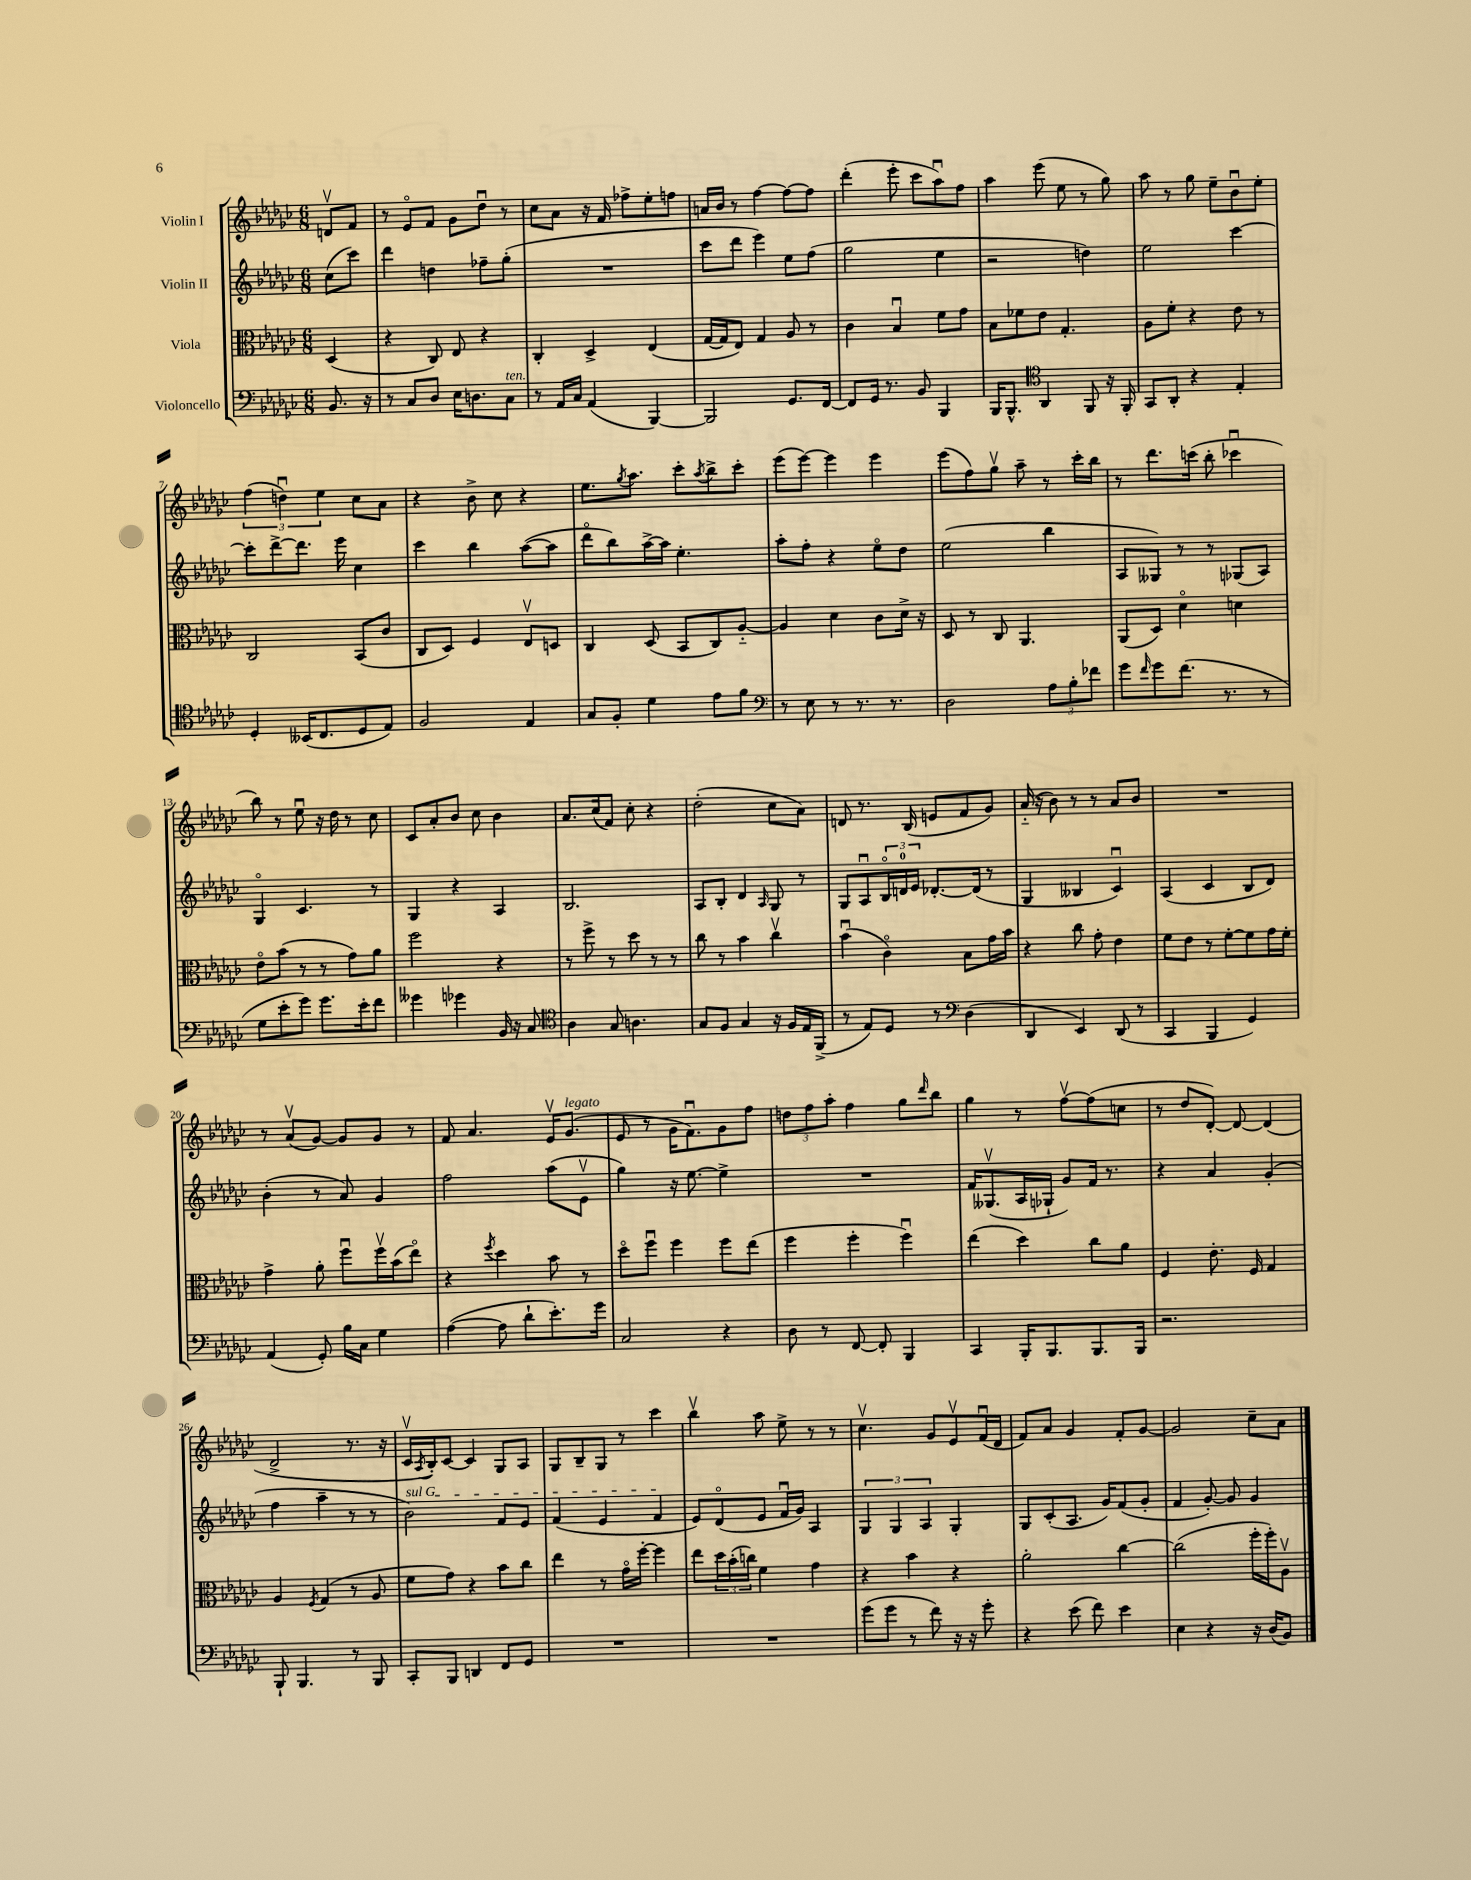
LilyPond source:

<<
\new StaffGroup <<
\new Staff = "s0" \with { instrumentName = "Violin I" } {
    \clef treble \key ges \major \numericTimeSignature \time 6/8 \partial 4
    d'8\upbow f'8 |
    r8 ees'8\flageolet f'8 ges'8 des''8\downbow r8 |
    ces''8 aes'8 r16 f'16 fes''8-> ees''8-. f''8 |
    a'16 bes'16 r8 f''4~ f''8~ f''8 |
    des'''4-.( ees'''8-. ces'''8 aes''8\downbow) f''8 |
    aes''4 ees'''8( ees''8 r8 ges''8) |
    aes''8 r8 ges''8 ees''8-- bes'8\downbow ees''8-. |
    \tuplet 3/2 { f''4( d''4\downbow) ees''4 } ces''8 aes'8 |
    r4 bes'8-> ces''8 r4 |
    ees''8. \acciaccatura { ges''8 } aes''8. ces'''8-. \acciaccatura { aes''8 } bes''8-> ces'''8-. |
    ees'''8( ees'''8~) ees'''4 ees'''4 |
    ees'''8( f''8) ges''8\upbow aes''8-- r8 ces'''16-. bes''16 |
    r8 des'''8. c'''16( bes''8-. ces'''4\downbow |
    bes''8) r8 ees''8\downbow r16 des''16 r8 ces''8 |
    ces'8 aes'8-. bes'8 ces''8 bes'4 |
    aes'8. ces''16( f'8) ces''8-. r4 |
    des''2-.( ces''8 aes'8) |
    d'8 r8. bes16( e'8 f'8 ges'8) |
    aes'16-_( r16 bes'8) r8 r8 aes'8 bes'8 |
    R2. |
    r8 aes'8\upbow( ges'8~) ges'8 ges'8 r8 |
    f'8 aes'4. ees'16\upbow ges'8.^\markup { \italic "legato" }( |
    ees'8 r8 ges'16 f'8.\downbow) ges'8 f''8 |
    \tuplet 3/2 { d''8 f''8 aes''8-. } f''4 ges''8 \grace { des'''16 } bes''8 |
    ges''4 r8 f''8~\upbow f''8( c''8 |
    r8 des''8 des'8~-.) des'8~ des'4( |
    des'2-> r8. r16 |
    ces'16\upbow \acciaccatura { aes8 } bes16-.) ces'8~ ces'4 ges8 aes8 |
    ges8 bes8-- ges8 r8 ces'''4 |
    bes''4\upbow aes''8 ees''8-> r8 r8 |
    ces''4.\upbow ges'8 ees'8\upbow f'16\downbow( des'16 |
    f'8) aes'8 ges'4 f'8-. ges'8~ |
    ges'2 ces''8-- aes'8 \bar "|." |
}
\new Staff = "s1" \with { instrumentName = "Violin II" } {
    \clef treble \key ges \major \numericTimeSignature \time 6/8 \partial 4
    ces''8( ces'''8) |
    des'''4 d''4 fes''8-- ges''8-.( |
    R2. |
    ces'''8 des'''8 ees'''4) ees''8 f''8( |
    ges''2 ees''4 |
    r2 d''4) |
    ees''2 ces'''4~ |
    ces'''8-. des'''8~-> des'''8. ees'''16 ces''4 |
    ces'''4 bes''4 aes''8~( aes''8 |
    des'''8\flageolet bes''8) aes''16~-> aes''16 ees''4.-. |
    aes''8-. f''8-. r4 ees''8\flageolet des''8 |
    ees''2( bes''4 |
    aes8 geses8) r8 r8 ges8( aes8) |
    ges4\flageolet ces'4. r8 |
    ges4 r4 aes4 |
    bes2. |
    aes8 bes8-. des'4 \grace { aes16 } ges8 r8 |
    ges8 aes8\downbow \tuplet 3/2 { bes16\flageolet d'16-0 ees'16 } des'8.~-. des'16( r8 |
    ges4 beses4 ces'4\downbow) |
    aes4( ces'4 bes8 des'8) |
    bes'4-.( r8 aes'8) ges'4 |
    f''2 aes''8( ees'8\upbow |
    ges''4) r16 ees''8.~ ees''4-> |
    R2. |
    f'16 geses8.\upbow( aes16 ges16-! ges'8) f'16 r8. |
    r4 aes'4 ges'4-.( |
    f''4 aes''4-- r8 r8 |
    \once \override TextSpanner.bound-details.left.text = \markup { \italic "sul G" } bes'2\startTextSpan) f'8 ees'8 |
    f'4( ees'4 f'4\stopTextSpan |
    ees'8) des'8\flageolet( ees'8 f'16\downbow ges'16) aes4 |
    \tuplet 3/2 { ges4 ges4 aes4 } ges4-. |
    ges8 ces'8-.( aes8. ges'16) f'8( ges'8-. |
    f'4 ges'8~-.) ges'8 ges'4 \bar "|." |
}
\new Staff = "s2" \with { instrumentName = "Viola" } {
    \clef alto \key ges \major \numericTimeSignature \time 6/8 \partial 4
    des4( |
    r4 ces8) ees8 r4 |
    ces4-. des4-> ees4( |
    ges16~ ges16 ees8) ges4 aes8 r8 |
    ces'4 bes4\downbow f'8 ges'8 |
    bes8 fes'8 ees'8 ges4.-. |
    aes8 f'8-. r4 ees'8 r8 |
    ces2 bes,8( ces'8 |
    ces8 des8) f4 ees8\upbow d8 |
    ces4 des8( bes,8 ces8) aes8~-_ |
    aes4 des'4 ces'8 des'16-> r16 |
    des8 r8 ces8 aes,4. |
    aes,8( des8) des'4\flageolet d'4 |
    ees'8\flageolet bes'8( r8 r8 ges'8) aes'8 |
    f''2 r4 |
    r8 f''8-> r8 des''8 r8 r8 |
    ces''8 r8 bes'4 ces''4\upbow |
    bes'4\downbow( ces'4\flageolet) bes8 ges'16 bes'16 |
    r4 ces''8 ges'8-. ees'4 |
    f'8 ees'8 r8 f'8~-. f'8 ges'16 f'16-. |
    ges'4-> aes'8-. f''8\downbow f''16\upbow bes'16( ees''8\flageolet) |
    r4 \acciaccatura { f''8 } des''4 bes'8 r8 |
    des''8\flageolet f''8\downbow f''4 f''8 ees''8( |
    f''4 f''4-. f''4\downbow) |
    ees''4( des''4) ces''8 aes'8 |
    f4 ees'8.-. f16 ges4 |
    aes4 \acciaccatura { f8 } ges4( r8 aes8 |
    f'8 ges'8) r4 bes'8 ces''8 |
    ees''4 r8 ges'16\flageolet f''16~-. f''4 |
    ees''8 \tuplet 3/2 { des''16 bes'16-.( c''16) } f'4 ges'4 |
    r4 bes'4 r4 |
    aes'2-. ces''4~ |
    ces''2( f''16-. f''16-.) aes8\upbow \bar "|." |
}
\new Staff = "s3" \with { instrumentName = "Violoncello" } {
    \clef bass \key ges \major \numericTimeSignature \time 6/8 \partial 4
    bes,8. r16 |
    r8 ces8 des8 ees16 d8. ces8^\markup { \italic "ten." } |
    r8 aes,16 ces16 aes,4( bes,,4~) |
    bes,,2 ges,8. f,16~ |
    f,8 ges,16 r8. bes,8 bes,,4 |
    bes,,16 bes,,8.-^ \clef tenor aes,4 f,8 r16 f,16-. |
    ges,8 aes,8-. r4 ees4-. |
    des4-. beses,16( ces8. des8 ees8) |
    f2 ees4 |
    ges8 f8-. des'4 ees'8 f'8 |
    \clef bass r8 ees8 r8 r8. r8. |
    des2 \tuplet 3/2 { aes8 bes8-. fes'8 } |
    ges'8 \grace { f'16 } ges'8 f'8.( r8. r8 |
    ges8 ees'8-. ges'8) ges'8. ees'16-. f'8 |
    geses'4 ges'4 bes,16 r16 ces8 |
    \clef tenor aes4 ges8 a4. |
    ges8 f8 ges4 r16 f16 ees16 f,16->( |
    r8 ees8) des8 r8 \clef bass des4( |
    des,4 ees,4) des,8( r8 |
    ces,4 bes,,4 ges,4) |
    aes,4( ges,8-.) bes16 ces16 ges4 |
    aes4~( aes8 des'8-! ees'8.-.) ges'16 |
    ces2 r4 |
    des8 r8 f,8~ f,8-. bes,,4 |
    ces,4 bes,,16-. bes,,8. bes,,8. bes,,16 |
    r2. |
    bes,,8-! bes,,4. r8 bes,,8 |
    ces,8-. bes,,8 d,4 f,8 ges,8 |
    R2. |
    R2. |
    ges'8( ges'8 r8 f'8) r16 r16 ges'8-. |
    r4 ees'8( f'8) ees'4 |
    ees4 r4 r16 des16( bes,8) \bar "|." |
}
>>
>>
